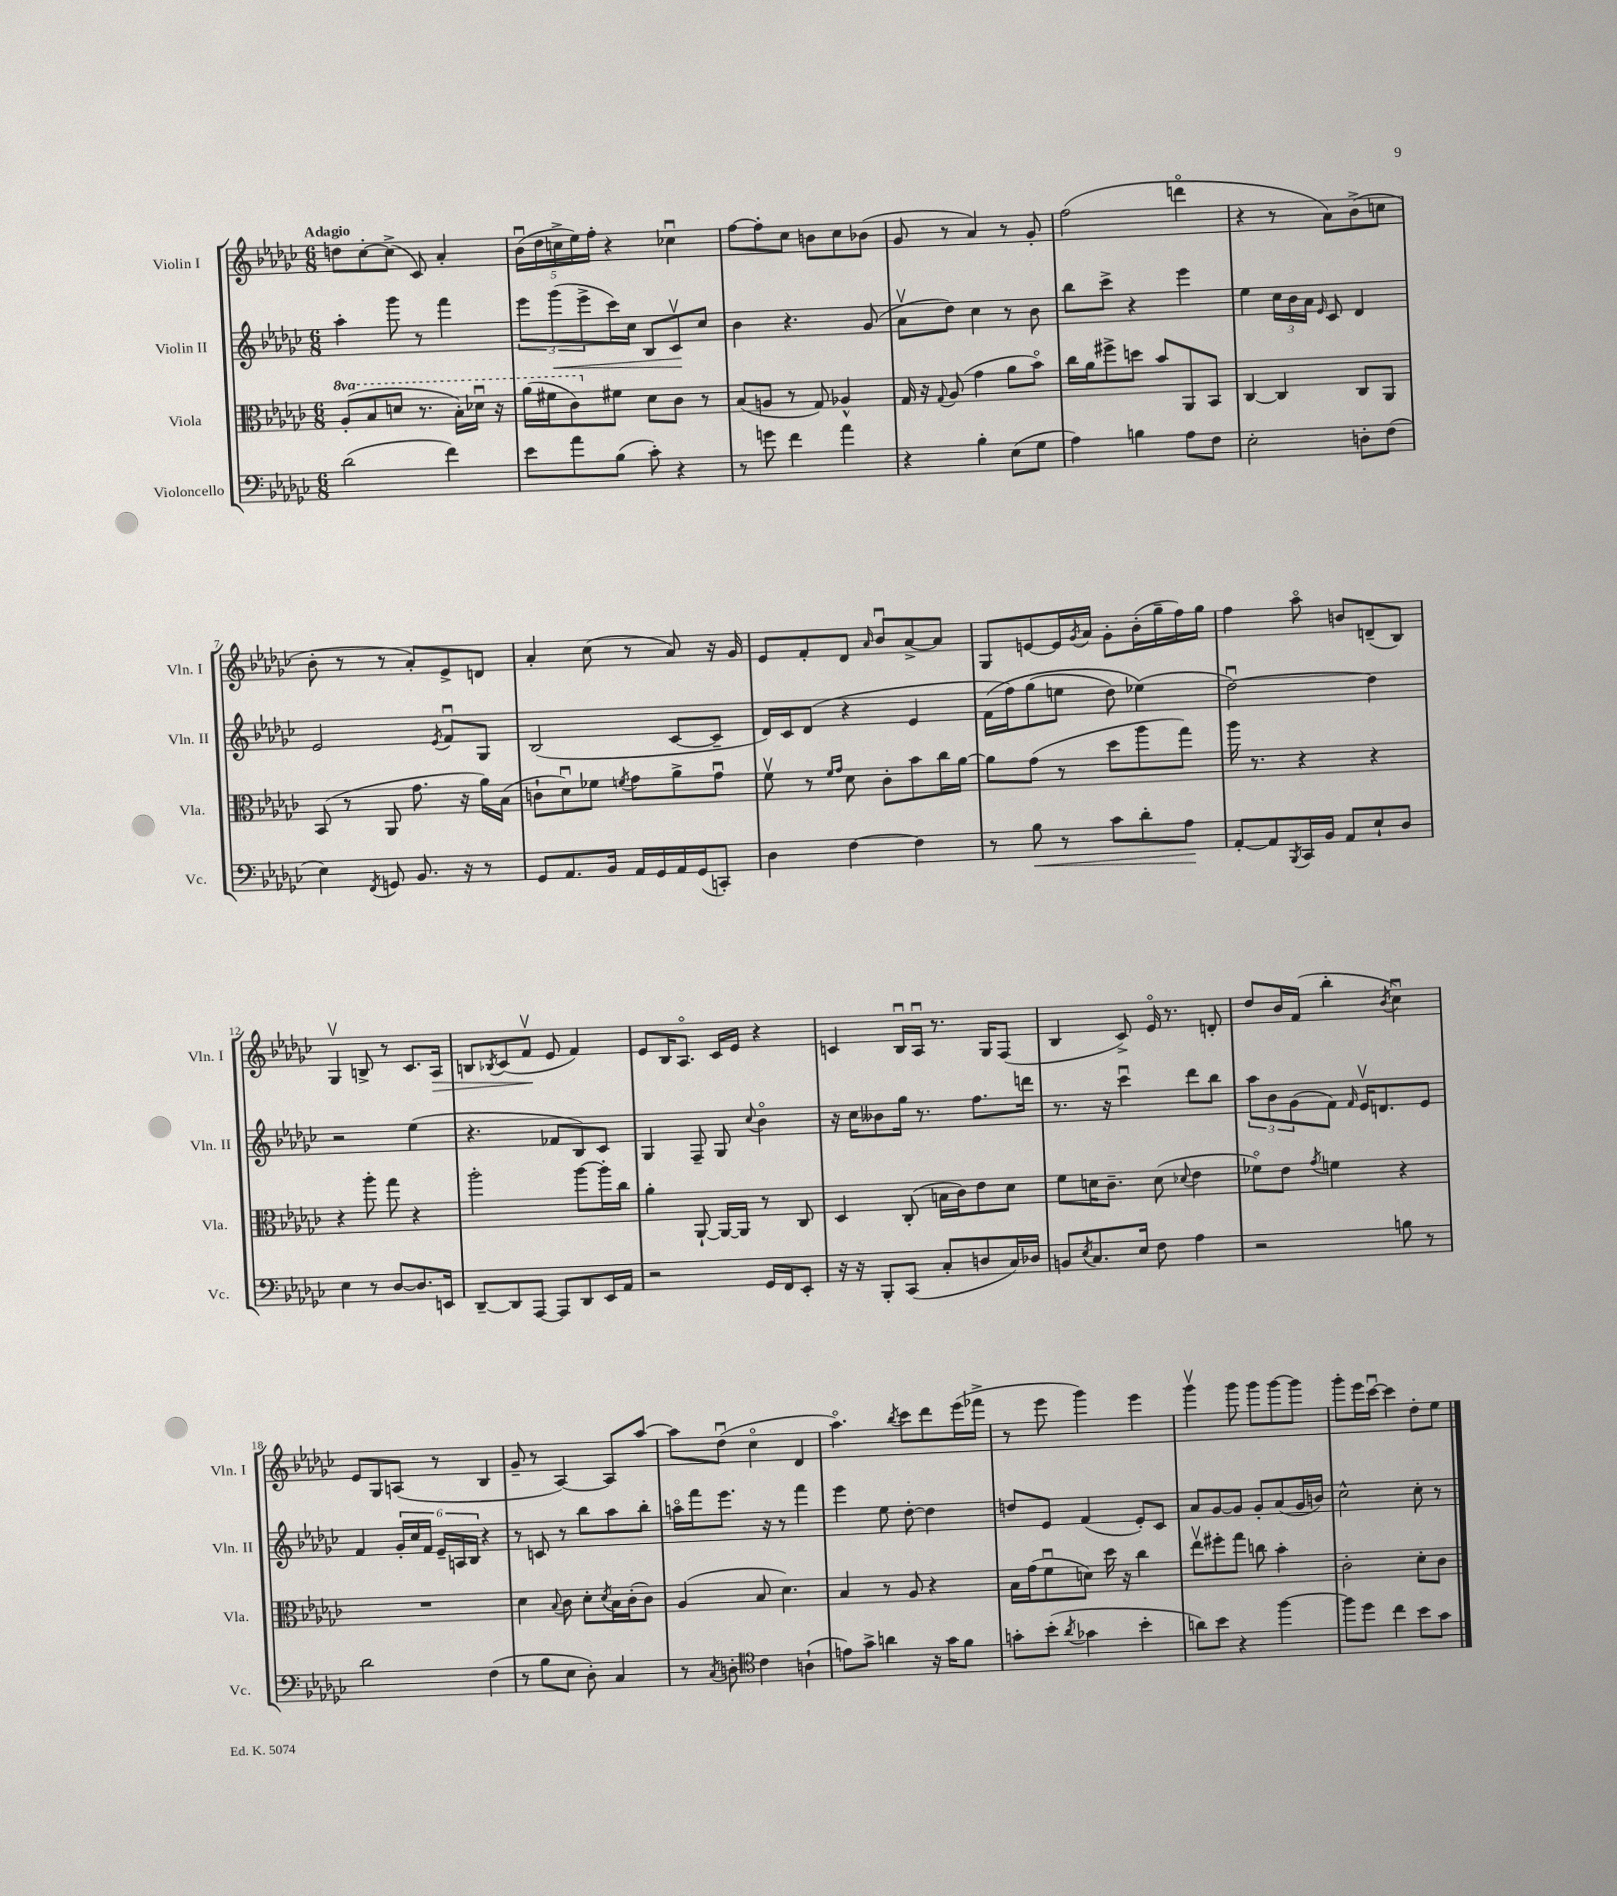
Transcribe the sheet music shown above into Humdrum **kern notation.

**kern	**kern	**kern	**kern
*staff4	*staff3	*staff2	*staff1
*clefF4	*clefC3	*clefG2	*clefG2
*k[b-e-a-d-g-c-]	*k[b-e-a-d-g-c-]	*k[b-e-a-d-g-c-]	*k[b-e-a-d-g-c-]
*M6/8	*M6/8	*M6/8	*M6/8
(2d-\	(8a-'/L	4aa-'\	8dd\L
.	8b-/	.	[8cc-'\
.	8dd/J	8ggg-\	(8cc-^\]J
.	8.r	8r	8c-/)
4f\)	.	4fff\	4a-'/
.	16b-'\LL)	.	.
.	16dd-u\JJ	.	.
.	16r	.	.
=	=	=	=
8e-\L	(16aa-\LL	12eee-\L	(20b-u\LL
.	.	.	20dd-\
.	16ff#\J	.	.
.	.	(12ggg-\	.
.	.	.	20cc^\
8a-\	8cc-\)	.	.
.	.	.	20ee-\)
.	.	12eee-^\	.
.	.	.	20ff'\JJ
(8B-\J	8f#\J	16ccc-\L)	4r
.	.	16cc-\JJ	.
8c-'\)	8d-\L	8B-/L	.
4r	8c-\J	8c-v/	4cc-u\
.	8r	8cc-/J	.
=	=	=	=
8r	(8B-/L	4b-\	[8ff\L
8g\	8A/J	.	8ff'\]
4f\	8r	4.r	8cc-\J
.	8G-/)	.	8b\L
4a-\	4A-^^/	.	8cc-\
.	.	(8g-/	(8b-\J
=	=	=	=
4r	16G-/	8a-v\L	8g-/
.	16r	.	.
.	8qqG-/	.	.
.	(8A-/	8dd-\J)	8r
4B-'\	4g-\	4cc-\	4a-/)
(8E-\L	8a-\L	8r	8r
8G-\J	8b-o\J)	8b-\	8g-'/
=	=	=	=
4A-\)	16cc-\LL	8bb-\L	(2ff\
.	16a-\J	.	.
.	8ff#^\	8ccc-^\J	.
4B\	8dd\J	4r	.
.	8b-/L	.	.
8A-\L	8AA-/	4eee-\	4dddo\
8F\J	8BB-/J	.	.
=	=	=	=
2E-'\	[4C-/	4ee-\	4r
.	4C-/]	24cc-\LL	8r
.	.	24b-\	.
.	.	24a-\JJ	.
.	.	16qqe-/	.
.	.	8c-/	8a-\L)
8D'\L	8C-/L	4d-/	(8b-^\
(8F\J	8AA-/J	.	8cc\J
=	=	=	=
4E-\)	(8BB-/	2e-/	8b-'\
.	8r	.	8r
8qFF/	.	.	.
8GG/	8AA-/	.	8r
8.BB-/	8.g-\	.	8a-'/L)
.	.	8qe-/	.
.	.	8fu/L	8e-^/
16r	16r	.	.
8r	16a-\LL)	8G-/J	8d/J
.	(16B-\JJ	.	.
=	=	=	=
8GG-/L	8c`\L	(2B-/	4a-'/
8.AA-/	8d-u\)	.	.
.	8f-\J	.	(8cc-\
16BB-/Jk	.	.	.
.	8qf/	.	.
16AA-/LL	8g-\L	.	8r
16GG-/	.	.	.
16AA-/	8a-^\	[8c-/L	8a-/)
(16GG-/J	.	.	.
8CC'/J)	8g-u\J	8c-~/]J	16r
.	.	.	16g-/
=	=	=	=
4D-\	8fv\	16d-/LL)	8e-/L
.	.	16c-/J	.
.	8r	(8d-/J	8f'/
.	16qqf/LL	.	.
.	16qqg-/JJ	.	.
[4F\	8d-\	4r	8d-/J
.	.	.	16qqa-/
.	8c-'\L	.	8b-u/L
4F\]	8b-\	4e-/	[8a-^/
.	16cc-\L	.	8a-/]J
.	[16a-\JJ	.	.
=	=	=	=
8r	8a-\]L	&(16f\LL	8G-/L
.	.	16ff\J)	.
8B-\	(8g-\J	(8gg-\	[8e/
8r	8r	8ee\J	16e/]L
.	.	.	8qg-/
.	.	.	16a-/JJ
8c-\L	8dd-\L	8dd-\)	8g-'\L
8d-'\	8aa-\	(4ee-\&)	(16b-'\L
.	.	.	16gg-~\
8A-\J	8gg-\J)	.	16ff\)
.	.	.	16gg-\JJ
=	=	=	=
[8AA-'/L	16aa-\	[2dd-u\)	4ff\
.	8.r	.	.
8AA-/]	.	.	.
8qBBB-/	.	.	.
16CC-/L	4r	.	8aa-o\
16BB-/JJ	.	.	.
8AA-/L	.	.	8b/L
8E-`/	4r	4dd-\]	(8d~/
8D-/J	.	.	8B-/J)
=	=	=	=
4E-\	4r	2r	4G-v/
8r	8aa-'\	.	8B^/
[8D-/L	8gg-\	.	8r
8.D-/]	4r	(4ee-\	8.c-/L
16EE/Jk	.	.	16A-/Jk
=	=	=	=
[8DD-~/L	2aa-'\	4.r	8B/L
.	.	.	8qB-/
8DD-/]	.	.	(8c-/
[8AAA-/J	.	.	8fv/J
8AAA-/]L	.	8f-/L	8e-/
8DD-/	[8aa-\L	8B-/)	4f/)
16EE-/L	16aa-'\]L	8c-/J	.
16AA-/JJ	16cc-\JJ	.	.
=	=	=	=
2r	4a-'\	4G-/	8e-/L
.	.	.	16B-/K
.	.	.	8.A-o/J
.	[8AA-`/	8F~/	.
.	16AA-/_LL	8G-/	16c-/LL
.	16AA-/]JJ	.	16e-/JJ
.	.	8qqcc-/	.
16GG-/LL	8r	4b-o\	4r
16FF/J	.	.	.
8EE-'/J	8C-/	.	.
=	=	=	=
16r	4D-/	16r	4c/
16r	.	16cc-\LK	.
8BBB-'/L	.	8b--\	.
(8CC-/J	(8C-'/	16gg-\Jk	16B-u/LL
.	.	8.r	16A-u/JJ
8C-'/L	16B\LL	.	8.r
.	16c-\J)	.	.
8D/	8e-\	8.ff\L	.
.	.	.	16G-/LK
16C-/L)	8d-\J	.	(8F/J
16D-/JJ	.	16ddd\Jk	.
=	=	=	=
8BB/L	8f\L	8.r	4B-/
8qE-/	.	.	.
8.C-/	16d\K	.	.
.	8.c-~\J	16r	.
.	.	4ccc-u\	8c-^/)
16E-/Jk	.	.	.
8F\	(8d\	.	16e-o/
.	.	.	8.r
.	8qqd-/	.	.
4A-\	4e-\	8ddd-\L	.
.	.	8bb-\J	8d'/
=	=	=	=
2r	8f-o\L)	12aa-\L	8dd-/L
.	.	12b-\	.
.	8e-\J	.	16b-/L
.	.	(12g-\	.
.	.	.	(16f/JJ
.	8qg-/	.	.
.	4f\	8f\J)	4bb-'\
.	.	16qqf/	.
.	.	16e-v/LK	.
.	.	8.d/	.
.	.	.	8qb-/
8B\	4r	.	4cc-u\)
8r	.	8e-/J	.
=	=	=	=
2d-\	2.r	4f/	8e-/L
.	.	.	8G-/
.	.	24g-'/LL	(8A/J
.	.	24cc-/	.
.	.	24f/JJ	.
.	.	24e-~/LL	8r
.	.	24A/	.
.	.	24B-/JJ	.
(4F\	.	4r	4B-/
=	=	=	=
8r	4d-\	8r	8g-~/
8B-\L	.	8c/	8r
.	8qqB-/	.	.
8E-\J	8c-\	8r	[4A-/)
8D-'\)	8d-'\L	8bb-\L	.
.	8qd-/	.	.
4C-/	16B-\L	8aa-\	8A-/]L
.	(16c-'\J	.	.
.	8c-\J)	8bb-'\J	[8aa-/J
=	=	=	=
8r	(4A-/	16aao\LL	8aa-\]L
.	.	16fff\J	.
8qC-/	.	.	.
8D'\	.	8.eee-\J	(8dd-u\J
*clefC4	*	*	*
4c-\	8B-/	.	4cc-o\
.	.	16r	.
.	4.d-\)	8r	.
(4A`\	.	4fff\	4d-/
=	=	=	=
8e\L)	4B-/	4eee-\	4.aa-o\)
8g-^\J	.	.	.
4a\	8r	8ee-\	.
.	.	.	8qbb-/
.	8A-/	[8dd-'\	8ccc-\L
16r	4r	4dd-\]	8ddd-\
16g-\LK	.	.	.
8f\J	.	.	(16eee-\L
.	.	.	16fff-^\JJ
=	=	=	=
8g'\L	16B-\LL	8dd/L	8r
.	(16g-\J	.	.
(8b-'\J	8fu\	8e-/J	8eee-\
8qa-/	.	.	.
4g-\	8d\J)	(4f/	4ggg-\)
.	16dd-\	.	.
.	16r	.	.
4b-'\	4cc-\	8e-'/L)	4eee-\
.	.	8c-/J	.
=	=	=	=
8a\L)	8ee-v\L	8a-/L	4ggg-v\
8b-\J	8ff#'\	[8g-/	.
4r	8gg-\J	8g-/]J	8ggg-\
.	8cc\	8g-'/L	8ggg-\L
[4ff\	4b-'\	(8a-/	[8ggg-\
.	.	16g-/L	8ggg-\]J
.	.	16b/JJ)	.
=	=	=	=
8ff\]L	2c-'\	2cc-^^\	8ggg-'\L
8dd-\J	.	.	16eee-\L
.	.	.	[16ccc-u\JJ
4cc-\	.	.	4ccc-\]
8b-\L	8d-'\L	8cc-'\	8dd-'\L
8g-\J	8c-\J	8r	8ee-\J
==	==	==	==
*-	*-	*-	*-
